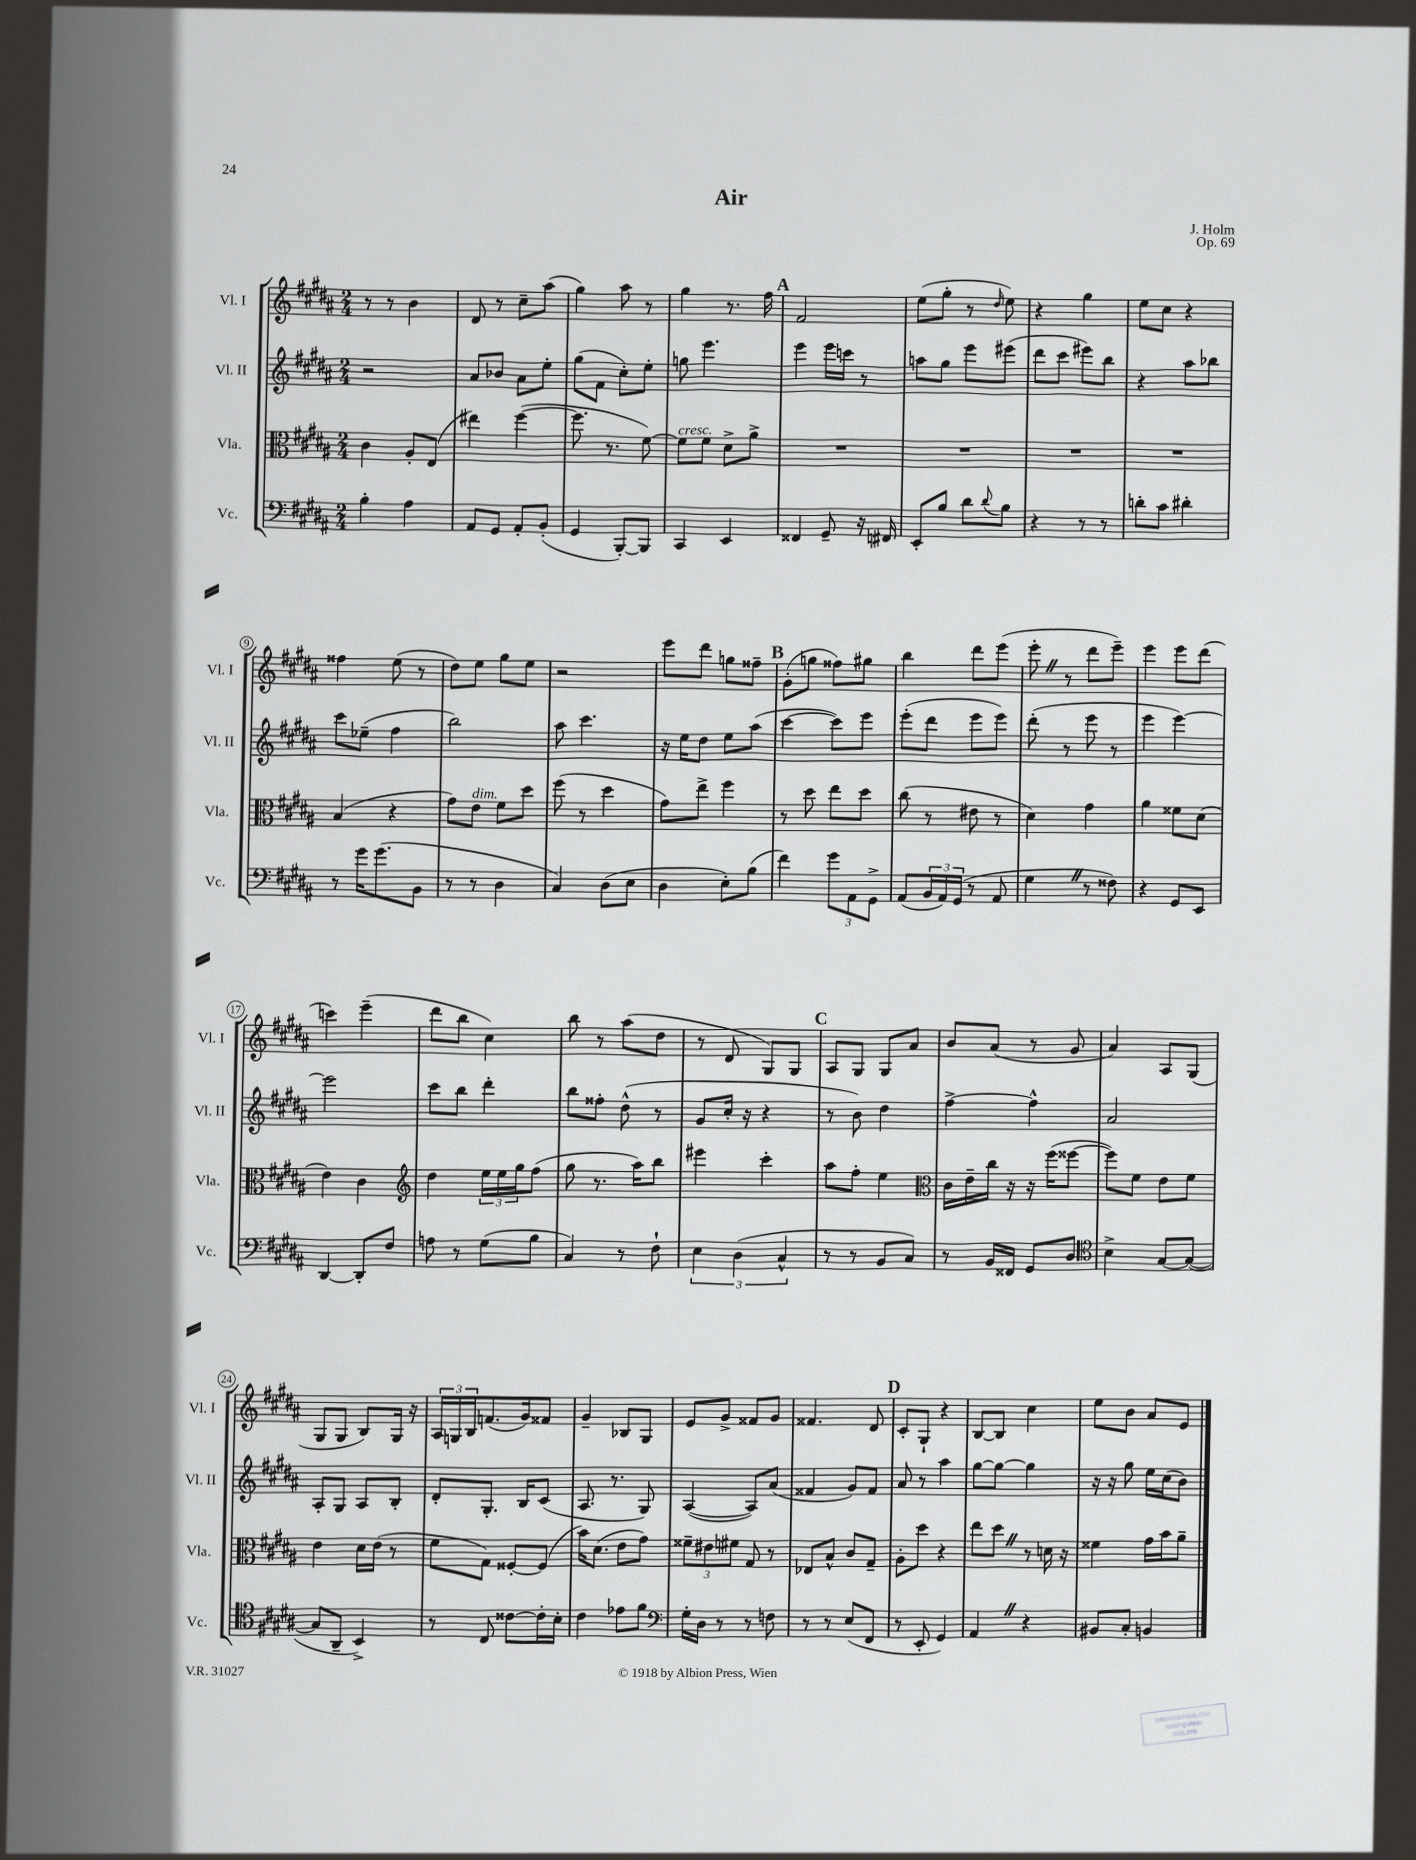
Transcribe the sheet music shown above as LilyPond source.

\header { title = "Air" composer = "J. Holm" opus = "Op. 69" }
<<
\new StaffGroup <<
\new Staff = "s0" \with { instrumentName = "Vl. I" shortInstrumentName = "Vl. I" } {
    \clef treble \key b \major \numericTimeSignature \time 2/4
    r8 r8 b'4 |
    dis'8 r8 cis''8-- ais''8( |
    gis''4) ais''8 r8 |
    gis''4 r8. fis''16 |
    \mark \markup { \bold "A" } fis'2 |
    e''8( gis''8-. r8 \grace { dis''16 } e''8) |
    r4 gis''4 |
    e''8 cis''8 r4 |
    fisis''4 e''8( r8 |
    dis''8) e''8 gis''8 e''8 |
    r2 |
    e'''8 dis'''8 g''8 fisis''8-- |
    \mark \markup { \bold "B" } gis'8-.( g''8 fisis''8) gis''8 |
    b''4 dis'''8 e'''8( |
    e'''8-. \once \override BreathingSign.text = \markup { \musicglyph "scripts.caesura.straight" } \breathe r8 dis'''8 e'''8--) |
    e'''4 e'''8 dis'''8( |
    c'''4) e'''4--( |
    dis'''8 b''8 cis''4) |
    b''8 r8 ais''8( dis''8 |
    r8 dis'8 gis8) gis8 |
    \mark \markup { \bold "C" } ais8 gis8 gis8 ais'8 |
    b'8 ais'8( r8 gis'8 |
    ais'4) ais8 gis8( |
    gis8 gis8 b8) gis16 r16 |
    \tuplet 3/2 { ais16 g16 b16 } f'8.( gis'16) fisis'8 |
    gis'4-- bes8 gis8 |
    e'8 gis'8-> fisis'8 gis'8 |
    fisis'4. dis'8 |
    \mark \markup { \bold "D" } cis'8-. gis8-! r4 |
    b8~ b8 cis''4 |
    e''8 b'8 ais'8 e'8 \bar "|." |
}
\new Staff = "s1" \with { instrumentName = "Vl. II" shortInstrumentName = "Vl. II" } {
    \clef treble \key b \major \numericTimeSignature \time 2/4
    r2 |
    ais'8 bes'8 ais'8 e''8-. |
    gis''8( fis'8 cis''8-.) e''8-. |
    g''8 e'''4. |
    \mark \markup { \bold "A" } e'''4 e'''16 c'''16 r8 |
    a''8 gis''8 e'''8 eis'''8( |
    dis'''8 cis'''8 eis'''8) b''8 |
    r4 ais''8 bes''8 |
    cis'''8 ees''8--( fis''4 |
    b''2) |
    ais''8 cis'''4. |
    r16 e''16 dis''8 e''8 ais''8( |
    \mark \markup { \bold "B" } cis'''4~ cis'''8) e'''8 |
    e'''8-.( dis'''8 e'''8 e'''8) |
    dis'''8-.( r8 e'''8 r8 |
    e'''4 e'''4~) |
    e'''2 |
    cis'''8 b''8 dis'''4-. |
    b''8 fisis''8-. dis''8-^( r8 |
    gis'8 cis''16-. r16 r4 |
    \mark \markup { \bold "C" } r8 b'8) dis''4 |
    fis''4~-> fis''4-^ |
    ais'2 |
    ais8-. gis8 ais8 b8-. |
    dis'8-. gis8.-. b16 cis'8( |
    ais8. r8. gis8) |
    ais4~( ais8) ais'8( |
    fisis'4 gis'8) fisis'8 |
    \mark \markup { \bold "D" } ais'8 r8 ais''4 |
    gis''8~ gis''8~ gis''4 |
    r16 r16 gis''8 e''16 cis''16( b'8) \bar "|." |
}
\new Staff = "s2" \with { instrumentName = "Vla." shortInstrumentName = "Vla." } {
    \clef alto \key b \major \numericTimeSignature \time 2/4
    cis'4 ais8-. e8( |
    eis''4) fis''4~( |
    fis''8. r8. fis'8~) |
    fis'8^\markup { \italic "cresc." } fis'8 dis'8-> ais'8-> |
    \mark \markup { \bold "A" } R2 |
    R2 |
    R2 |
    R2 |
    b4( r4 |
    gis'8) e'8^\markup { \italic "dim." } fis'8 dis''8 |
    fis''8( r8 dis''4 |
    gis'8) e''8-> fis''4 |
    \mark \markup { \bold "B" } r8 dis''8 e''8 dis''8 |
    cis''8( r8 eis'8 r8 |
    dis'4) gis'4 |
    ais'4 fisis'8 dis'8( |
    e'4) cis'4 |
    \clef treble dis''4 \tuplet 3/2 { e''16 e''16 gis''16 } fis''8( |
    gis''8 r8. ais''16) b''8 |
    eis'''4 cis'''4-. |
    \mark \markup { \bold "C" } ais''8 fis''8-. e''4 |
    \clef alto cis'16 e'16-- cis''16 r16 r16 fis''16( fisis''8~ |
    fisis''8) fis'8 e'8 fis'8 |
    e'4 dis'16 e'16( r8 |
    fis'8 gis8) fisis8~-. fisis8( |
    b'16) dis'8.( e'8 gis'8) |
    \tuplet 3/2 { fisis'8-- eis'8 fis'8 } gis8 r8 |
    ees8 b8-^ cis'8 gis8-- |
    \mark \markup { \bold "D" } ais8-. dis''8 r4 |
    e''8 dis''8 \once \override BreathingSign.text = \markup { \musicglyph "scripts.caesura.straight" } \breathe r8 d'16 r16 |
    fisis'4 gis'16 b'16 ais'8-- \bar "|." |
}
\new Staff = "s3" \with { instrumentName = "Vc." shortInstrumentName = "Vc." } {
    \clef bass \key b \major \numericTimeSignature \time 2/4
    b4-. ais4 |
    ais,8 gis,8 ais,8-. b,8-.( |
    gis,4 b,,8~-.) b,,8 |
    cis,4 e,4 |
    \mark \markup { \bold "A" } fisis,4 gis,8-- r16 fis,16 |
    e,8-. b8 dis'8 \appoggiatura { dis'8 } b8 |
    r4 r8 r8 |
    d'8-. cis'8 dis'4-. |
    r8 gis'16 gis'8.( b,8 |
    r8 r8 dis4 |
    cis4) dis8( e8 |
    dis4 e8-.) b8( |
    \mark \markup { \bold "B" } fis'4) \tuplet 3/2 { gis'8 ais,8 gis,8-> } |
    ais,8( \tuplet 3/2 { b,16 ais,16) gis,16( } r8 ais,8 |
    gis4 \once \override BreathingSign.text = \markup { \musicglyph "scripts.caesura.straight" } \breathe r8 fisis8) |
    r4 gis,8 e,8 |
    dis,4~ dis,8-. fis8 |
    a8 r8 gis8( b8 |
    cis4) r8 fis8-! |
    \tuplet 3/2 { e4 dis4( cis4-^ } |
    \mark \markup { \bold "C" } r8 r8 b,8 cis8) |
    r8 b,16 fisis,16 gis,8 dis8 |
    \clef tenor b4-> gis8~ gis8~( |
    gis8 ais,8-- b,4->) |
    r8 cis8 cisis'8~ cisis'16-. b16-. |
    cis'4 ees'8 fis'8 |
    \clef bass gis16-. dis16 r8 r8 f8 |
    r8 r8 e8( fis,8 |
    \mark \markup { \bold "D" } r8 e,8-. gis,4) |
    ais,4 \once \override BreathingSign.text = \markup { \musicglyph "scripts.caesura.straight" } \breathe r4 |
    bis,8 cis8-. b,4 \bar "|." |
}
>>
>>
\layout { \context { \Score \override BarNumber.stencil = #(make-stencil-circler 0.1 0.3 ly:text-interface::print) } }
